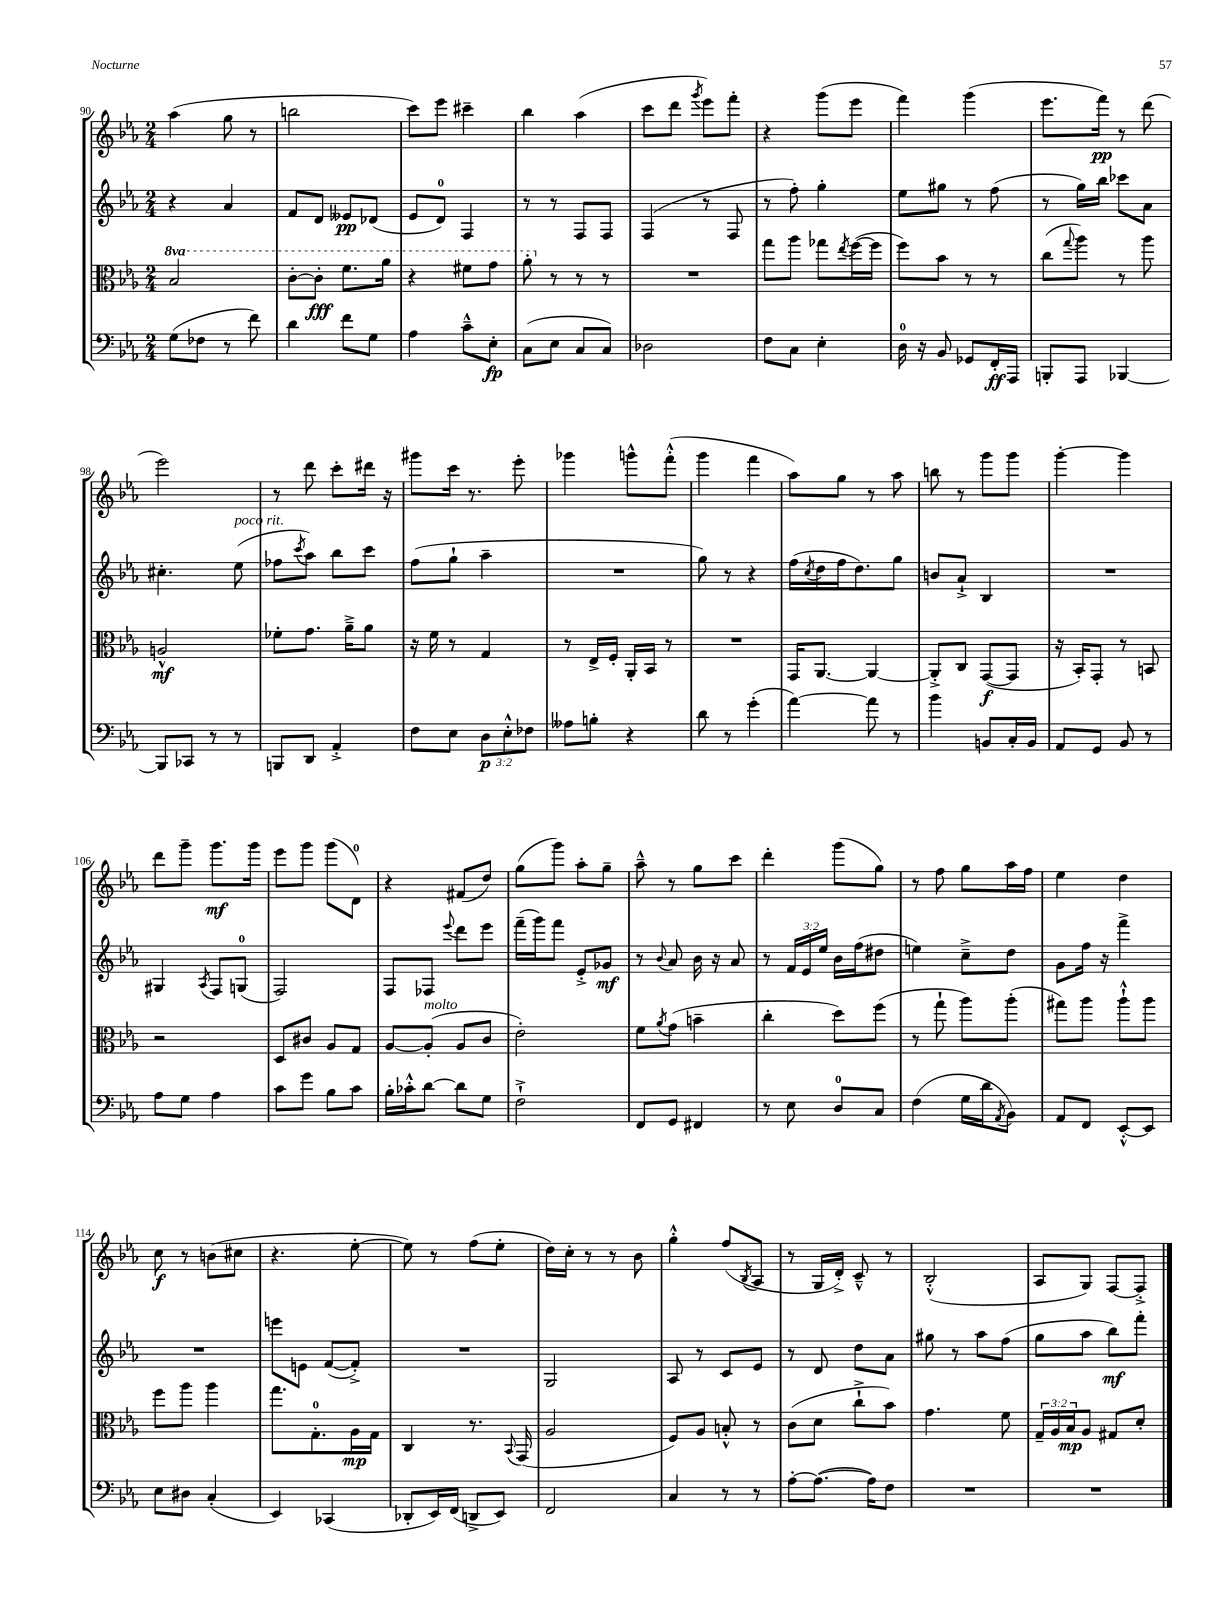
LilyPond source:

<<
\new StaffGroup <<
\new Staff = "s0" {
    \clef treble \key ees \major \numericTimeSignature \time 2/4
    aes''4( g''8 r8 |
    b''2 |
    c'''8) ees'''8 cis'''4-- |
    bes''4 aes''4( |
    c'''8 d'''8 \acciaccatura { g'''8 } ees'''8) f'''8-. |
    r4 g'''8( ees'''8 |
    f'''4) g'''4( |
    ees'''8. f'''16\pp) r8 d'''8( |
    ees'''2) |
    r8 d'''8 c'''8-. dis'''16 r16 |
    gis'''8 c'''16 r8. ees'''8-. |
    ges'''4 g'''8-^ f'''8-.-^( |
    g'''4 f'''4 |
    aes''8) g''8 r8 aes''8 |
    b''8 r8 g'''8 g'''8 |
    g'''4~-. g'''4 |
    d'''8 g'''8-- g'''8.\mf g'''16 |
    ees'''8 g'''8 g'''8( d'8-0) |
    r4 fis'8( d''8) |
    g''8( g'''8) aes''8-. g''8-- |
    aes''8---^ r8 g''8 c'''8 |
    d'''4-. g'''8( g''8) |
    r8 f''8 g''8 aes''16 f''16 |
    ees''4 d''4 |
    c''8\f r8 b'8( cis''8 |
    r4. ees''8~-. |
    ees''8) r8 f''8( ees''8-. |
    d''16) c''16-. r8 r8 bes'8 |
    g''4-.-^ f''8( \acciaccatura { bes8 } aes8 |
    r8 g16 d'16-.->) c'8---^ r8 |
    bes2-.-^( |
    aes8 g8) f8~ f8-.-> \bar "|." |
}
\new Staff = "s1" {
    \clef treble \key ees \major \numericTimeSignature \time 2/4 \override Staff.TupletNumber.text = #tuplet-number::calc-fraction-text
    r4 aes'4 |
    f'8 d'8 eeses'8\pp des'8( |
    ees'8 d'8-0) f4 |
    r8 r8 f8 f8 |
    f4( r8 f8 |
    r8 f''8-.) g''4-. |
    ees''8 gis''8 r8 f''8( |
    r8 g''16) bes''16 ces'''8 aes'8 |
    cis''4.-. ees''8^\markup { \italic "poco rit." }( |
    fes''8 \acciaccatura { c'''8 } aes''8) bes''8 c'''8 |
    f''8( g''8-! aes''4-- |
    R2 |
    g''8) r8 r4 |
    f''16( \acciaccatura { c''8 } d''16 f''16 d''8.) g''8 |
    b'8 aes'8-!-> bes4 |
    R2 |
    gis4 \acciaccatura { aes8 } f8 g8-0( |
    f2) |
    f8 fes8 \appoggiatura { ees'''8 } d'''8 ees'''8 |
    f'''16--( g'''16) f'''8 ees'8-.-> ges'8\mf |
    r8 \appoggiatura { bes'8 } aes'8 bes'16 r16 aes'8 |
    r8 \tuplet 3/2 { f'16 ees'16 ees''16 } bes'16 f''16( dis''8 |
    e''4) c''8---> d''8 |
    g'8 f''16 r16 f'''4-> |
    R2 |
    e'''8 e'8 f'8~( f'8-.->) |
    R2 |
    g2 |
    aes8 r8 c'8 ees'8 |
    r8 d'8 d''8 aes'8 |
    gis''8 r8 aes''8 f''8( |
    g''8 aes''8 bes''8\mf) f'''8-. \bar "|." |
}
\new Staff = "s2" {
    \clef alto \key ees \major \numericTimeSignature \time 2/4 \override Staff.TupletNumber.text = #tuplet-number::calc-fraction-text \set Staff.ottavationMarkups = #ottavation-simple-ordinals
    \ottava #1 bes'2 |
    c''8~-. c''8-.\fff f''8. aes''16 |
    r4 fis''8 g''8 |
    aes''8-. \ottava #0 r8 r8 r8 |
    R2 |
    g''8 aes''8 ges''8 \acciaccatura { ees''8 } f''16~( f''16 |
    f''8) bes'8 r8 r8 |
    c''8( \appoggiatura { g''8 } aes''8) r8 aes''8 |
    a2-^\mf |
    fes'8-. g'8. aes'16---> aes'8 |
    r16 f'16 r8 g4 |
    r8 ees16-> f16-. aes,16-. bes,16 r8 |
    R2 |
    g,16 aes,8.~ aes,4~ |
    aes,8-.-> c8 g,8~\f( g,8 |
    r16 bes,16-.) g,8-. r8 b,8 |
    r2 |
    d8 cis'8 aes8 g8 |
    aes8~ aes8-.^\markup { \italic "molto" }( aes8 c'8 |
    ees'2-.) |
    f'8 \acciaccatura { aes'8 } g'8( b'4-- |
    c''4-. d''8) f''8( |
    r8 g''8-! aes''8) aes''8-.( |
    gis''8) aes''8 aes''8-!-^ aes''8 |
    f''8 aes''8 aes''4 |
    g''8. g8.-0-. aes16\mp g16 |
    c4 r8. \appoggiatura { bes,8 } g,16( |
    aes2 |
    f8) aes8 b8-.-^ r8 |
    c'8( d'8 c''8-!-> bes'8) |
    g'4. f'8 |
    \tuplet 3/2 { g16-- aes16 bes16\mp } aes8 gis8 d'8-. \bar "|." |
}
\new Staff = "s3" {
    \clef bass \key ees \major \numericTimeSignature \time 2/4 \override Staff.TupletNumber.text = #tuplet-number::calc-fraction-text
    g8( fes8 r8 f'8) |
    d'4 f'8 g8 |
    aes4 c'8---^ ees8-.\fp |
    c8( ees8 c8 c8) |
    des2 |
    f8 c8 ees4-. |
    d16-0 r16 bes,8 ges,8 f,16-.\ff aes,,16 |
    b,,8-. aes,,8 bes,,4~ |
    bes,,8 ces,8 r8 r8 |
    b,,8 d,8 aes,4-.-> |
    f8 ees8 \tuplet 3/2 { d8\p ees8-.-^ fes8 } |
    aeses8 b8-. r4 |
    d'8 r8 g'4-.( |
    aes'4~) aes'8 r8 |
    bes'4 b,8 c16-. b,16 |
    aes,8 g,8 bes,8 r8 |
    aes8 g8 aes4 |
    c'8 g'8 bes8 c'8 |
    bes16-. ces'16-.-^ d'8~ d'8 g8 |
    f2-!-> |
    f,8 g,8 fis,4 |
    r8 ees8 d8-0 c8 |
    f4( g16 d'16 \acciaccatura { aes,8 } bes,8) |
    aes,8 f,8 ees,8~-.-^ ees,8 |
    ees8 dis8 c4-.( |
    ees,4) ces,4( |
    des,8-. ees,16) f,16( d,8-> ees,8) |
    f,2 |
    c4 r8 r8 |
    aes8~-. aes8.~( aes16) f8 |
    R2 |
    R2 \bar "|." |
}
>>
>>
\layout { \context { \Score currentBarNumber = #90 } }
